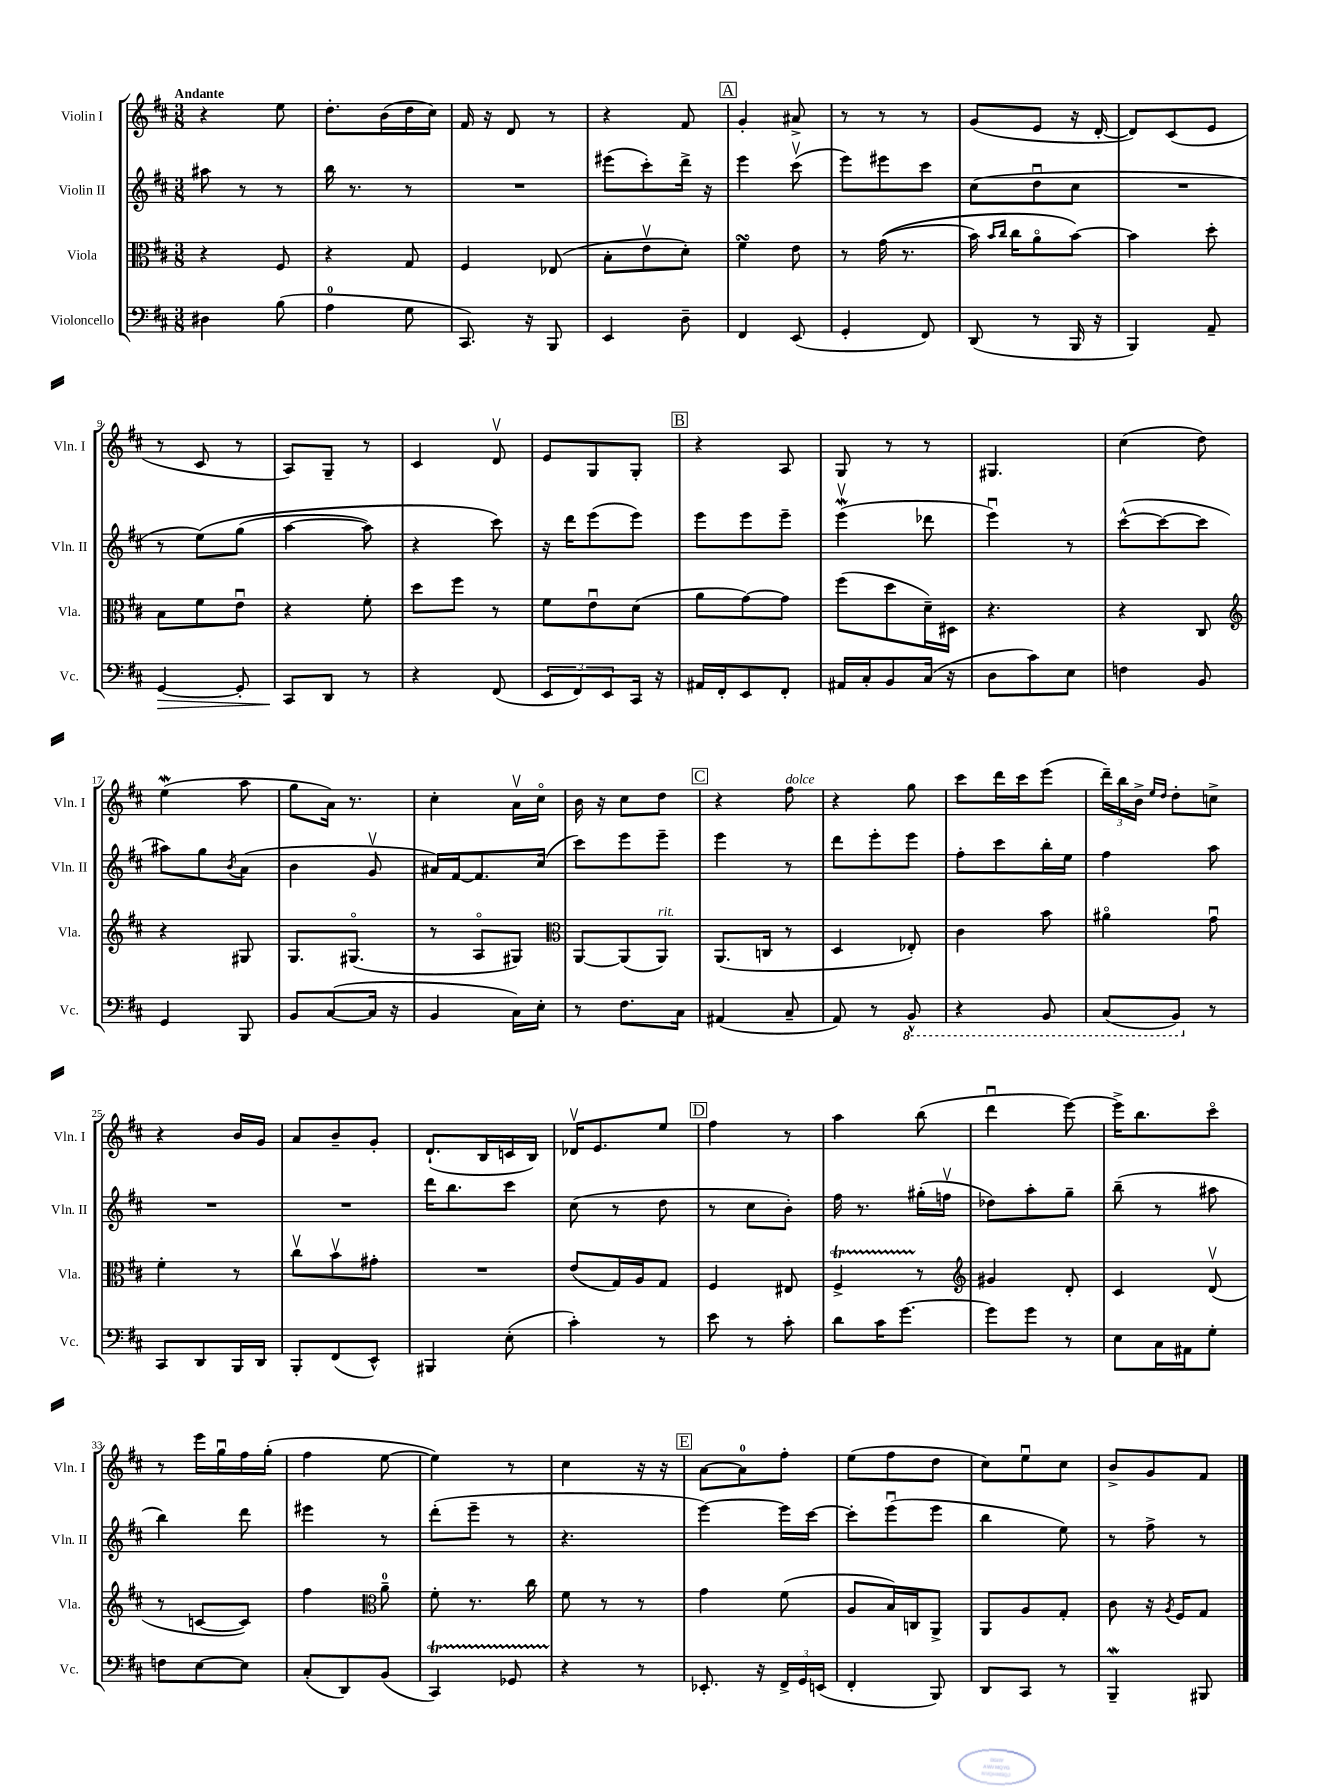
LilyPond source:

<<
\new StaffGroup <<
\new Staff = "s0" \with { instrumentName = "Violin I" shortInstrumentName = "Vln. I" } {
    \clef treble \key d \major \numericTimeSignature \time 3/8 \tempo "Andante"
    r4 e''8 |
    d''8.-. b'16( d''16 cis''16) |
    fis'16 r16 d'8 r8 |
    r4 fis'8 |
    \mark \markup { \box "A" } g'4-. ais'8-> |
    r8 r8 r8 |
    g'8( e'8 r16 d'16~-. |
    d'8) cis'8( e'8 |
    r8 cis'8 r8 |
    a8) g8-- r8 |
    cis'4 d'8\upbow |
    e'8 g8 g8-. |
    \mark \markup { \box "B" } r4 a8 |
    g8 r8 r8 |
    gis4. |
    cis''4( d''8) |
    e''4\mordent( a''8 |
    g''8 a'16) r8. |
    cis''4-. a'16\upbow cis''16\flageolet |
    b'16 r16 cis''8 d''8 |
    \mark \markup { \box "C" } r4 fis''8^\markup { \italic "dolce" } |
    r4 g''8 |
    cis'''8 d'''16 cis'''16 e'''8( |
    \tuplet 3/2 { d'''16--) b''16 b'16-> } \grace { e''16 d''16 } d''8-. c''8-> |
    r4 b'16 g'16 |
    a'8 b'8-- g'8-. |
    d'8.-!( b16 c'16 b16) |
    des'16\upbow e'8. e''8 |
    \mark \markup { \box "D" } fis''4 r8 |
    a''4 b''8( |
    d'''4\downbow e'''8~) |
    e'''16-> b''8. cis'''8\flageolet |
    r8 e'''16 g''16\downbow fis''16 g''16-.( |
    fis''4 e''8~ |
    e''4) r8 |
    cis''4 r16 r16 |
    \mark \markup { \box "E" } a'8~ a'8-0 fis''8-. |
    e''8( fis''8 d''8 |
    cis''8) e''8\downbow cis''8 |
    b'8-> g'8 fis'8 \bar "|." |
}
\new Staff = "s1" \with { instrumentName = "Violin II" shortInstrumentName = "Vln. II" } {
    \clef treble \key d \major \numericTimeSignature \time 3/8
    ais''8 r8 r8 |
    b''16 r8. r8 |
    R4. |
    eis'''8( cis'''8-.) d'''16-> r16 |
    \mark \markup { \box "A" } e'''4 cis'''8\upbow( |
    e'''8) eis'''8 cis'''8 |
    cis''8( d''8\downbow cis''8 |
    R4. |
    r8 e''8)\( g''8( |
    a''4~ a''8) |
    r4 cis'''8\) |
    r16 d'''16 e'''8( e'''8) |
    \mark \markup { \box "B" } e'''8 e'''8 e'''8-- |
    e'''4\upbow\mordent( des'''8 |
    e'''4\downbow) r8 |
    cis'''8~-^( cis'''8~ cis'''8 |
    ais''8) g''8 \acciaccatura { b'8 } a'8( |
    b'4 g'8\upbow |
    ais'16) fis'16~ fis'8. cis''16( |
    cis'''8) e'''8 e'''8-- |
    \mark \markup { \box "C" } e'''4 r8 |
    d'''8 e'''8-. e'''8 |
    fis''8-. cis'''8 b''16-. e''16 |
    fis''4 a''8 |
    R4. |
    R4. |
    d'''16 b''8. cis'''8 |
    cis''8( r8 d''8 |
    \mark \markup { \box "D" } r8 cis''8 b'8-.) |
    fis''16 r8. gis''16-.( f''16\upbow |
    des''8) a''8-. g''8-- |
    b''8--( r8 ais''8 |
    b''4) d'''8 |
    eis'''4 r8 |
    d'''8-.( e'''8-- r8 |
    r4. |
    \mark \markup { \box "E" } e'''4~) e'''16 cis'''16~ |
    cis'''8-. e'''8\downbow( e'''8 |
    b''4 e''8) |
    r8 fis''8-> r8 \bar "|." |
}
\new Staff = "s2" \with { instrumentName = "Viola" shortInstrumentName = "Vla." } {
    \clef alto \key d \major \numericTimeSignature \time 3/8
    r4 fis8 |
    r4 g8 |
    fis4 ees8( |
    b8-. e'8\upbow d'8-.) |
    \mark \markup { \box "A" } fis'4\turn e'8 |
    r8 g'16(\( r8. |
    b'16) \grace { b'16 cis''16 } cis''16 a'8\flageolet b'8~\) |
    b'4 d''8-. |
    b8 fis'8 e'8\downbow |
    r4 fis'8-. |
    d''8 fis''8 r8 |
    fis'8 e'8\downbow d'8( |
    \mark \markup { \box "B" } a'8 g'8~) g'8 |
    fis''8( d''8 d'16--) dis16 |
    r4. |
    r4 cis8 |
    \clef treble r4 gis8 |
    g8. gis8.\flageolet( |
    r8 a8\flageolet gis8) |
    \clef alto a,8~ a,8( a,8^\markup { \italic "rit." }) |
    \mark \markup { \box "C" } a,8.( c16 r8 |
    d4 ees8-.) |
    cis'4 b'8 |
    ais'4\flageolet g'8\downbow |
    fis'4-. r8 |
    cis''8\upbow b'8\upbow gis'8-. |
    R4. |
    e'8( g16) a16 g8 |
    \mark \markup { \box "D" } fis4 eis8 |
    fis4->\startTrillSpan r8\stopTrillSpan |
    \clef treble gis'4 d'8-. |
    cis'4 d'8\upbow( |
    r8 c'8~ c'8) |
    fis''4 \clef alto a'8-0-- |
    fis'8-. r8. cis''16 |
    fis'8 r8 r8 |
    \mark \markup { \box "E" } g'4 fis'8( |
    a8 b16) c16 a,8-> |
    a,8 a8 g8-. |
    cis'8 r16 \acciaccatura { a8 } fis16 g8 \bar "|." |
}
\new Staff = "s3" \with { instrumentName = "Violoncello" shortInstrumentName = "Vc." } {
    \clef bass \key d \major \numericTimeSignature \time 3/8
    dis4 b8( |
    a4-0 g8 |
    cis,8.) r16 b,,8 |
    e,4 d8-- |
    \mark \markup { \box "A" } fis,4 e,8( |
    g,4-. fis,8) |
    d,8( r8 b,,16 r16 |
    b,,4) a,8-- |
    g,4~\> g,8-. |
    cis,8\! d,8 r8 |
    r4 fis,8( |
    \tuplet 3/2 { e,8 fis,8) e,8 } cis,16 r16 |
    \mark \markup { \box "B" } ais,16 fis,16-. e,8 fis,8-. |
    ais,16 cis16-. b,8 cis16( r16 |
    d8 cis'8) e8 |
    f4 b,8 |
    g,4 b,,8 |
    b,8 cis8~( cis16 r16 |
    b,4 cis16) e16-. |
    r8 fis8. cis16 |
    \mark \markup { \box "C" } ais,4( cis8-- |
    a,8) r8 \ottava #-1 b,,8-^ |
    r4 b,,8 |
    cis,8( b,,8) \ottava #0 r8 |
    cis,8 d,8 b,,16 d,16 |
    b,,8-. fis,8( e,8-^) |
    bis,,4 e8-.( |
    cis'4-.) r8 |
    \mark \markup { \box "D" } e'8 r8 cis'8-. |
    d'8 cis'16 g'8.~ |
    g'8 g'8 r8 |
    e8 cis16 ais,16 g8-. |
    f8 e8~ e8 |
    cis8-.( d,8) b,8( |
    cis,4\startTrillSpan) ges,8 |
    r4\stopTrillSpan r8 |
    \mark \markup { \box "E" } ees,8.-. r16 \tuplet 3/2 { fis,16-> g,16 e,16( } |
    fis,4-. b,,8) |
    d,8 cis,8 r8 |
    b,,4--\mordent bis,,8 \bar "|." |
}
>>
>>
